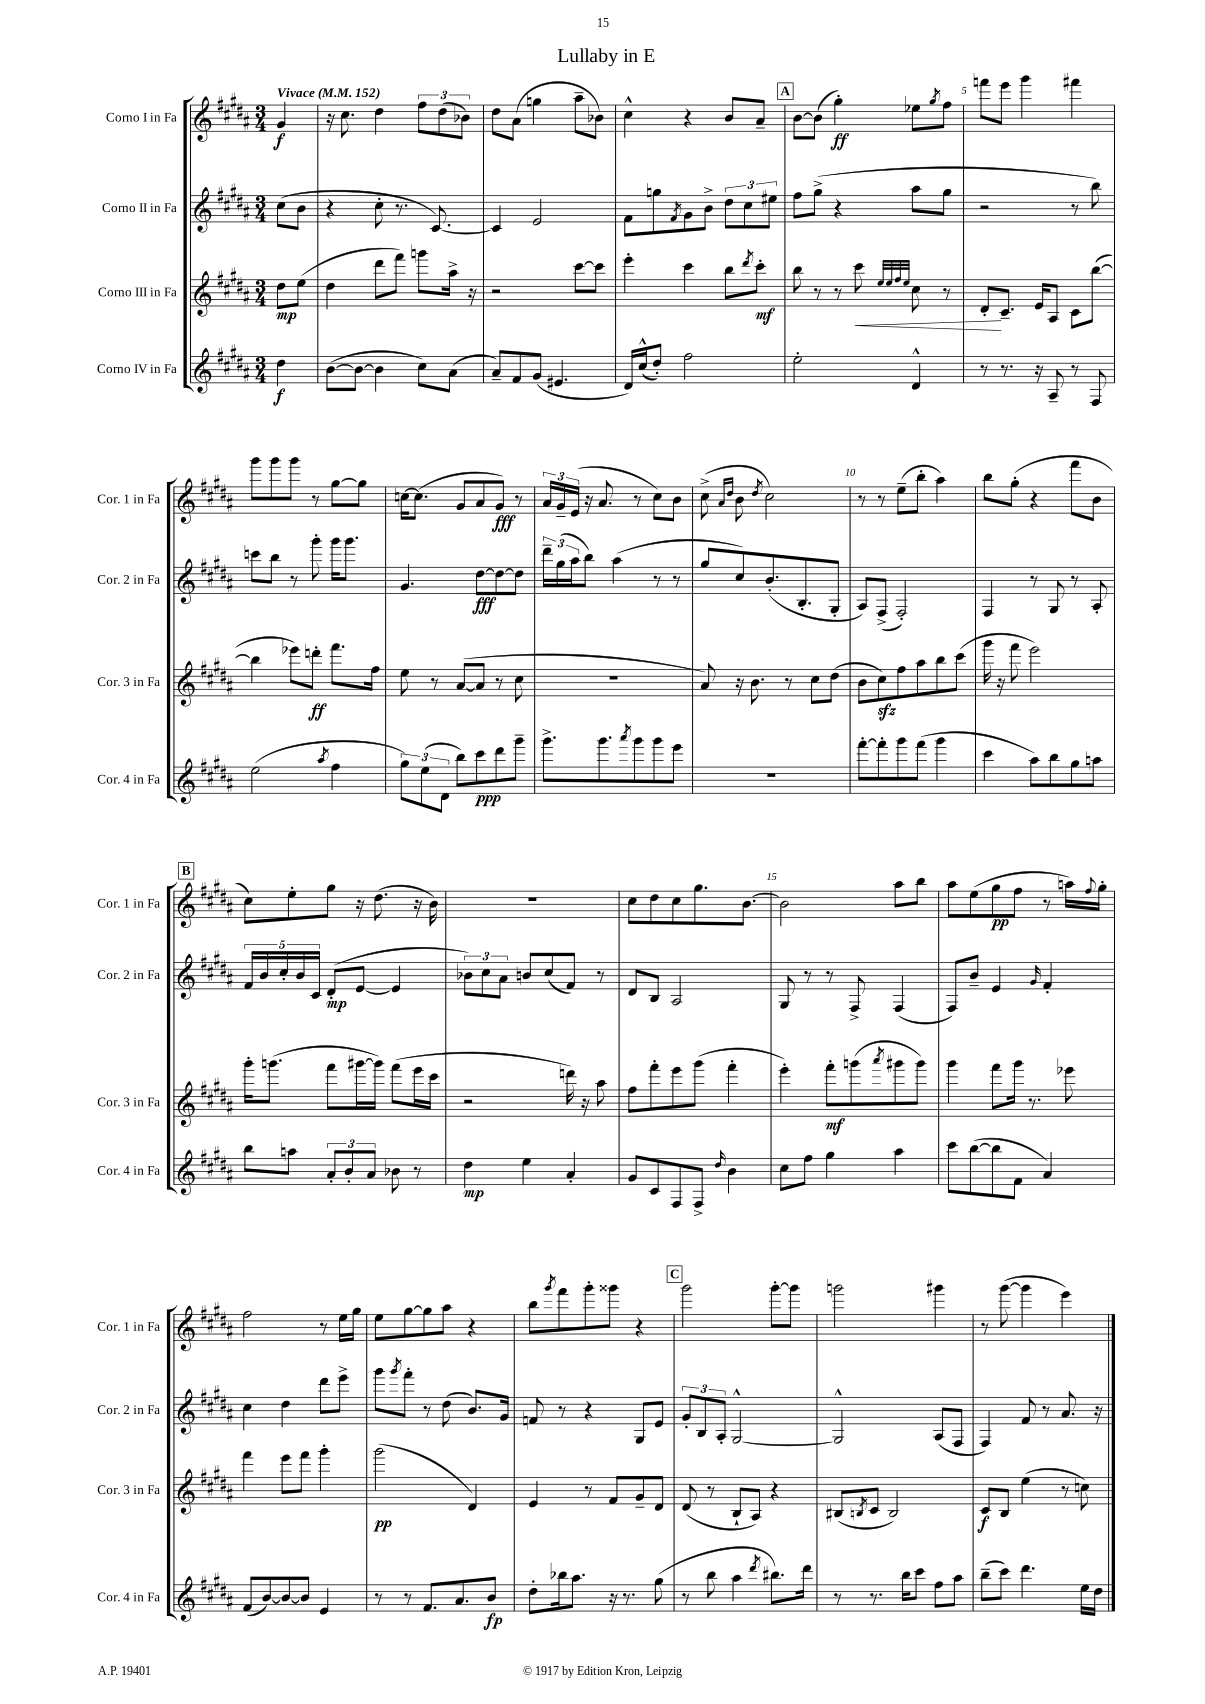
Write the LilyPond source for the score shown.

\header { title = "Lullaby in E" }
<<
\new StaffGroup <<
\new Staff = "s0" \with { instrumentName = "Corno I in Fa" shortInstrumentName = "Cor. 1 in Fa" } {
    \clef treble \key b \major \numericTimeSignature \time 3/4 \partial 4 \tempo "Vivace" 4 = 152
    gis'4\f |
    r16 cis''8. dis''4 \tuplet 3/2 { fis''8 dis''8( bes'8) } |
    dis''8 ais'8( g''4 ais''8-- bes'8) |
    cis''4-^ r4 b'8 ais'8-- |
    \mark \markup { \box "A" } b'8~ b'8( gis''4-.\ff) ees''8 \acciaccatura { gis''8 } fis''8 |
    f'''8 e'''8 gis'''4 fis'''4 |
    gis'''8 gis'''8 gis'''8 r8 gis''8~ gis''8 |
    c''16~ c''8.( gis'8 ais'8 gis'8\fff) r8 |
    \tuplet 3/2 { ais'16 gis'16-- e'16( } r16 ais'8. r8 cis''8) b'8 |
    cis''8->( \grace { ais'16 dis''16 } b'8 \acciaccatura { dis''8 } cis''2) |
    r8 r8 e''8--( b''8-. ais''4) |
    b''8 gis''8-.( r4 fis'''8 b'8 |
    \mark \markup { \box "B" } cis''8) e''8-. gis''8 r16 dis''8.( r16 b'16) |
    R2. |
    cis''8 dis''8 cis''8 gis''8. b'8.~ |
    b'2 ais''8 b''8 |
    ais''8 e''8( gis''8\pp fis''8 r8 a''16) \appoggiatura { fis''8 } gis''16-. |
    fis''2 r8 e''16 gis''16 |
    e''8 gis''8~ gis''8 ais''8 r4 |
    b''8 \acciaccatura { gis'''8 } fis'''8 gis'''8-. gisis'''8 r4 |
    \mark \markup { \box "C" } gis'''2 gis'''8~-. gis'''8 |
    g'''2 gis'''4 |
    r8 gis'''8~( gis'''4 e'''4) \bar "|." |
}
\new Staff = "s1" \with { instrumentName = "Corno II in Fa" shortInstrumentName = "Cor. 2 in Fa" } {
    \clef treble \key b \major \numericTimeSignature \time 3/4 \partial 4
    cis''8( b'8 |
    r4 cis''8-. r8. cis'8.~) |
    cis'4 e'2 |
    fis'8 g''8 \acciaccatura { fis'8 } gis'8 b'8-> \tuplet 3/2 { dis''8 cis''8 eis''8 } |
    \mark \markup { \box "A" } fis''8 gis''8->( r4 ais''8 gis''8 |
    r2 r8 b''8) |
    c'''8 b''8 r8 gis'''8-. gis'''16 gis'''8. |
    gis'4. dis''8~\fff dis''8~ dis''8 |
    \tuplet 3/2 { dis'''16-- gis''16( ais''16 } b''8) ais''4( r8 r8 |
    gis''8 cis''8) b'8.-.( b8.-. gis8-. |
    ais8) fis8->( fis2-.) |
    fis4 r8 gis8 r8 ais8-. |
    \mark \markup { \box "B" } \tuplet 5/4 { fis'16 b'16 cis''16-. b'16 cis'16 } dis'8-.\mp( e'8~ e'4 |
    \tuplet 3/2 { bes'8) cis''8 ais'8 } b'8 cis''8( fis'8) r8 |
    dis'8 b8 ais2 |
    gis8 r8 r8 fis8-> fis4( |
    fis8) b'8-- e'4 \grace { gis'16 } fis'4-. |
    cis''4 dis''4 dis'''8 e'''8-> |
    gis'''8 \acciaccatura { gis'''8 } fis'''8-. r8 dis''8( b'8.) gis'16 |
    f'8 r8 r4 gis8 e'8 |
    \mark \markup { \box "C" } \tuplet 3/2 { gis'8-. b8 ais8-. } gis2~-^ |
    gis2-^ ais8( fis8 |
    fis4) fis'8 r8 ais'8. r16 \bar "|." |
}
\new Staff = "s2" \with { instrumentName = "Corno III in Fa" shortInstrumentName = "Cor. 3 in Fa" } {
    \clef treble \key b \major \numericTimeSignature \time 3/4 \partial 4
    dis''8\mp e''8( |
    dis''4 dis'''8 fis'''8) g'''8 ais''16-> r16 |
    r2 cis'''8~ cis'''8 |
    e'''4-. cis'''4 b''8 \acciaccatura { dis'''8 } cis'''8-.\mf |
    \mark \markup { \box "A" } b''8 r8 r8 cis'''8\< \grace { e''32 e''32 fis''32 e''32 } cis''8 r8 |
    dis'8-.\! cis'8.-- e'16 ais8 cis'8 b''8~( |
    b''4 ees'''8) d'''8-.\ff fis'''8. fis''16 |
    e''8 r8 ais'8~( ais'8 r8 cis''8 |
    R2. |
    ais'8) r16 b'8. r8 cis''8 dis''8( |
    b'8 cis''8\sfz) fis''8 ais''8 b''8 cis'''8( |
    gis'''16 r16 fis'''8 e'''2) |
    \mark \markup { \box "B" } gis'''16-. g'''8.( fis'''8 gis'''16~ gis'''16) fis'''8( e'''16 cis'''16 |
    r2 d'''16) r16 ais''8 |
    fis''8 fis'''8-. e'''8 gis'''8( fis'''4-. |
    e'''4-.) fis'''8-.\mf g'''8( \acciaccatura { ais'''8 } gis'''8 gis'''8) |
    gis'''4 fis'''8 gis'''16 r8. ees'''8 |
    fis'''4 e'''8 fis'''8 gis'''4-. |
    gis'''2\pp( dis'4) |
    e'4 r8 fis'8 gis'8-- dis'8 |
    \mark \markup { \box "C" } dis'8( r8 b8-! ais8) r4 |
    bis8( \acciaccatura { b8 } cis'8 b2) |
    cis'8\f b8 e''4( r8 c''8) \bar "|." |
}
\new Staff = "s3" \with { instrumentName = "Corno IV in Fa" shortInstrumentName = "Cor. 4 in Fa" } {
    \clef treble \key b \major \numericTimeSignature \time 3/4 \partial 4
    dis''4\f |
    b'8~( b'8~ b'4 cis''8) ais'8( |
    ais'8--) fis'8 gis'8( eis'4. |
    dis'16) cis''16-^( dis''8-.) fis''2 |
    \mark \markup { \box "A" } e''2-. dis'4-^ |
    r8 r8. r16 ais8-- r8 fis8 |
    e''2( \acciaccatura { ais''8 } fis''4 |
    \tuplet 3/2 { gis''8) e''8( dis'8 } b''8) cis'''8\ppp dis'''8 gis'''8-- |
    gis'''8.-> gis'''8. \acciaccatura { ais'''8 } gis'''8 gis'''8 e'''8 |
    R2. |
    fis'''8~-. fis'''8-. gis'''8 fis'''8( gis'''4 |
    cis'''4 ais''8) b''8 gis''8 a''8 |
    \mark \markup { \box "B" } b''8 a''8 \tuplet 3/2 { ais'8-. b'8-. ais'8 } bes'8 r8 |
    dis''4\mp e''4 ais'4-. |
    gis'8 cis'8 fis8 fis8-> \grace { dis''16 } b'4 |
    cis''8 fis''8 gis''4 ais''4 |
    cis'''8 b''8~( b''8 fis'8 ais'4) |
    fis'8( b'8~) b'8~ b'8 e'4 |
    r8 r8 fis'8. ais'8. b'8\fp |
    dis''8-. bes''16 ais''8. r16 r8. gis''8( |
    \mark \markup { \box "C" } r8 b''8 ais''4 \acciaccatura { dis'''8 } bis''8.) dis'''16 |
    r8 r8. b''16 cis'''8 fis''8 ais''8 |
    b''8--( cis'''8) dis'''4. e''16 dis''16 \bar "|." |
}
>>
>>
\layout { \context { \Score \override BarNumber.break-visibility = ##(#f #t #t) barNumberVisibility = #(every-nth-bar-number-visible 5) } }
